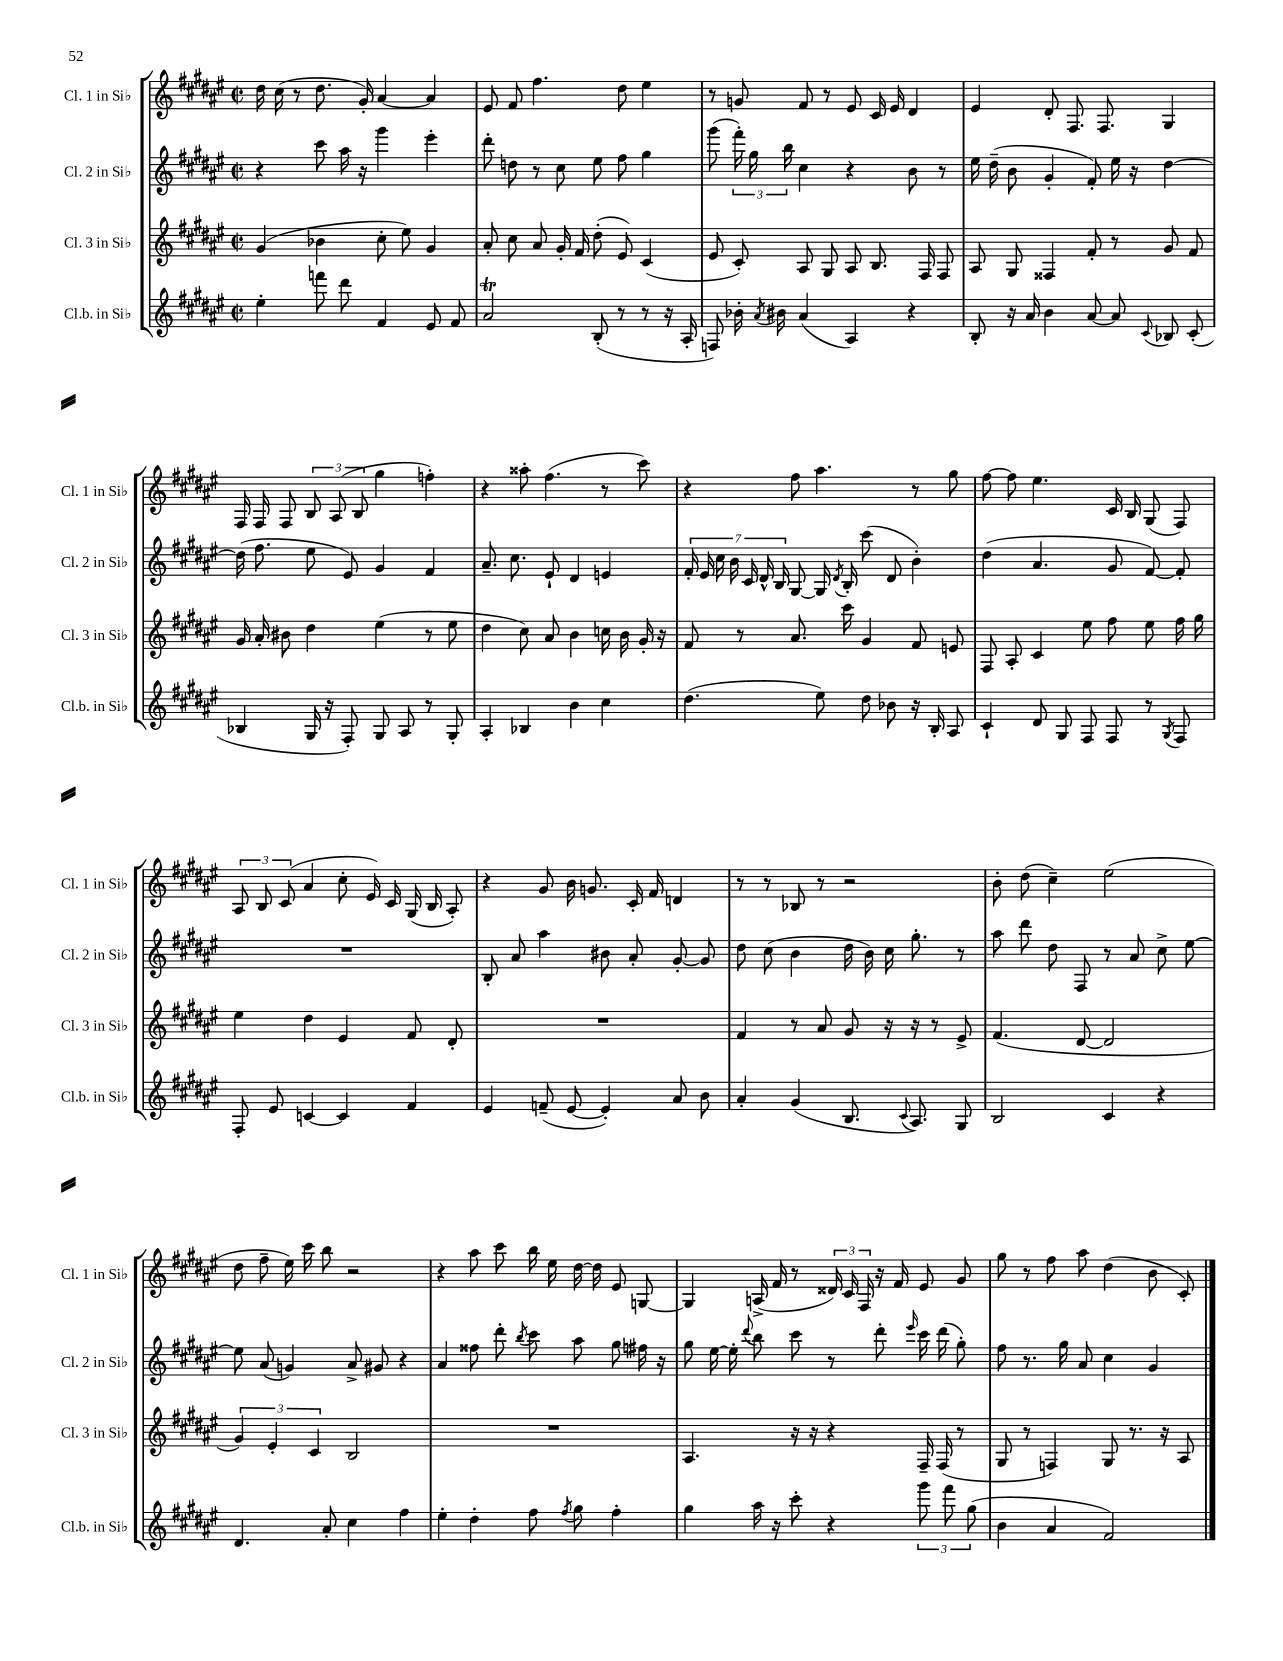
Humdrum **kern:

**kern	**kern	**kern	**kern
*staff4	*staff3	*staff2	*staff1
*clefG2	*clefG2	*clefG2	*clefG2
*k[f#c#g#d#a#e#]	*k[f#c#g#d#a#e#]	*k[f#c#g#d#a#e#]	*k[f#c#g#d#a#e#]
*M2/2	*M2/2	*M2/2	*M2/2
*met(c|)	*met(c|)	*met(c|)	*met(c|)
4ee#'	(4g#	4r	16dd#
.	.	.	(16cc#
.	.	.	8r
8fff	4b-	8ccc#	8.dd#
8ddd#	.	16aa#	.
.	.	16r	16g#')
4f#	8cc#'	4ggg#	[4a#
.	8ee#)	.	.
8e#	4g#	4eee#'	4a#]
8f#	.	.	.
=	=	=	=
2a#	8a#'	8ddd#'	8e#
.	8cc#	8dd	8f#
.	8a#	8r	4.ff#
.	16g#'	8cc#	.
.	16f#	.	.
(8B'	(8dd#'	8ee#	.
8r	8e#)	8ff#	8dd#
8r	(4c#	4gg#	4ee#
16r	.	.	.
16A#'	.	.	.
=	=	=	=
8F)	8e#	(8ggg#	8r
16b-'	8c#')	24fff#')	8g
.	.	24gg#	.
8qa#	.	.	.
16b#	.	.	.
.	.	24bb	.
(4a#	8A#	4cc#	8f#
.	8G#	.	8r
4A#)	8A#	4r	8e#
.	8.B	.	16c#
.	.	.	16e#
4r	.	8b	4d#
.	16F#	.	.
.	8F#	8r	.
=	=	=	=
8B'	8A#	16ee#	4e#
.	.	(16dd#~	.
16r	8G#	8b	.
16a#	.	.	.
4b	4F##	4g#'	8d#'
.	.	.	8.F#
[8a#	8f#'	8f#')	.
.	.	.	8.F#
8a#]	8r	16ee#	.
.	.	16r	.
8qqc#	.	.	.
8B-	8g#	[4dd#	4G#
(8c#'	8f#	.	.
=	=	=	=
4B-	16g#	(16dd#]	16F#
.	16a#'	8.ff#	16F#
.	8b#	.	8F#
16G#	4dd#	8ee#	12B
16r	.	.	.
.	.	.	(12A#
8F#')	.	8e#)	.
.	.	.	12B
8G#	(4ee#	4g#	4gg#
8A#	.	.	.
8r	8r	4f#	4ff')
8G#'	8ee#	.	.
=	=	=	=
4A#'	4dd#	8.a#~	4r
.	.	8.cc#	.
4B-	8cc#)	.	8aa##'
.	8a#	8e#`	(4.ff#
4b	4b	4d#	.
4cc#	16cc	4e	8r
.	16b	.	.
.	16g#'	.	8ccc#)
.	16r	.	.
=	=	=	=
(4.dd#	8f#	28f#'	4r
.	.	28e#	.
.	.	28cc#	.
.	.	28b	.
.	8r	.	.
.	.	28c#	.
.	.	28d#^^	.
.	.	28B	.
.	8.a#	[8G#	8ff#
8ee#)	.	16G#]	4.aa#
.	.	8qd#	.
.	16ccc#	16B'	.
8dd#	4g#	(8ccc#	.
8b-	.	8d#	.
16r	8f#	4b')	8r
16B'	.	.	.
8A#	8e	.	8gg#
=	=	=	=
4c#`	8F#	(4dd#	[8ff#
.	8A#'	.	8ff#]
8d#	4c#	4.a#	4.ee#
8G#	.	.	.
8F#	8ee#	.	.
8F#	8ff#	8g#	16c#
.	.	.	16B
8r	8ee#	[8f#)	(8G#
8qG#	.	.	.
8F#	16ff#	8f#']	8F#)
.	16gg#	.	.
=	=	=	=
8F#'	4ee#	1r	12A#
.	.	.	12B
8e#	.	.	.
.	.	.	(12c#
[4c	4dd#	.	4a#
4c]	4e#	.	8cc#'
.	.	.	16e#)
.	.	.	16c#
4f#	8f#	.	(16G#
.	.	.	16B
.	8d#'	.	8A#')
=	=	=	=
4e#	1r	8B'	4r
.	.	8a#	.
(8f~	.	4aa#	8g#
[8e#	.	.	16b
.	.	.	8.g
4e#'])	.	8b#	.
.	.	8a#'	16c#'
.	.	.	16f#
8a#	.	[8g#'	4d
8b	.	8g#]	.
=	=	=	=
4a#'	4f#	8dd#	8r
.	.	(8cc#	8r
(4g#	8r	4b	8B-
.	8a#	.	8r
8.B	8g#	16dd#	2r
.	.	16b)	.
.	16r	16cc#	.
8qqc#	.	.	.
8.A#)	16r	8.gg#'	.
.	8r	.	.
8G#	8e#^	8r	.
=	=	=	=
2B	(4.f#	8aa#	8b'
.	.	8ddd#	(8dd#
.	.	8dd#	4cc#~)
.	[8d#	8F#	.
4c#	2d#]	8r	(2ee#
.	.	8a#	.
4r	.	8cc#^	.
.	.	[8ee#	.
=	=	=	=
4.d#	6g#)	8ee#]	8dd#
.	.	(8a#	8ff#~
.	6e#'	.	.
.	.	4g)	16ee#)
.	.	.	16ccc#
.	6c#	.	.
8a#'	.	.	8bb
4cc#	2B	8a#^	2r
.	.	8g#	.
4ff#	.	4r	.
=	=	=	=
4ee#'	1r	4a#	4r
4dd#'	.	8ff##	8aa#
.	.	8ddd#'	8ccc#
.	.	8qbb	.
8ff#	.	8ccc#	16bb
.	.	.	16ee#
8qff#	.	.	.
8gg#	.	8aa#	[16dd#
.	.	.	16dd#]
4ff#'	.	8gg#	8e#
.	.	16ff#	[8G
.	.	16r	.
=	=	=	=
4gg#	4.A#	8gg#	4G]
.	.	[16ee#	.
.	.	16ee#']	.
.	.	8qqddd#	.
16aa#	.	8bb	(16A^
16r	.	.	16f#
8ccc#'	16r	8ccc#	8r
.	16r	.	.
4r	4r	8r	24d##)
.	.	.	24c#
.	.	.	24F#
.	.	8ddd#'	16r
.	.	.	16f#
.	.	16qqeee#	.
12ggg#	16F#~	16ccc#	8e#
.	(16F#	(16ddd#	.
12fff#	.	.	.
.	8r	8gg#')	8g#
(12gg#	.	.	.
=	=	=	=
4b	8G#	8ff#	8gg#
.	8r	8.r	8r
4a#	4F)	.	8ff#
.	.	16gg#	.
.	.	8a#	8aa#
2f#)	8G#	4cc#	(4dd#
.	8.r	.	.
.	.	4g#	8b
.	16r	.	.
.	8A#	.	8c#')
==	==	==	==
*-	*-	*-	*-
